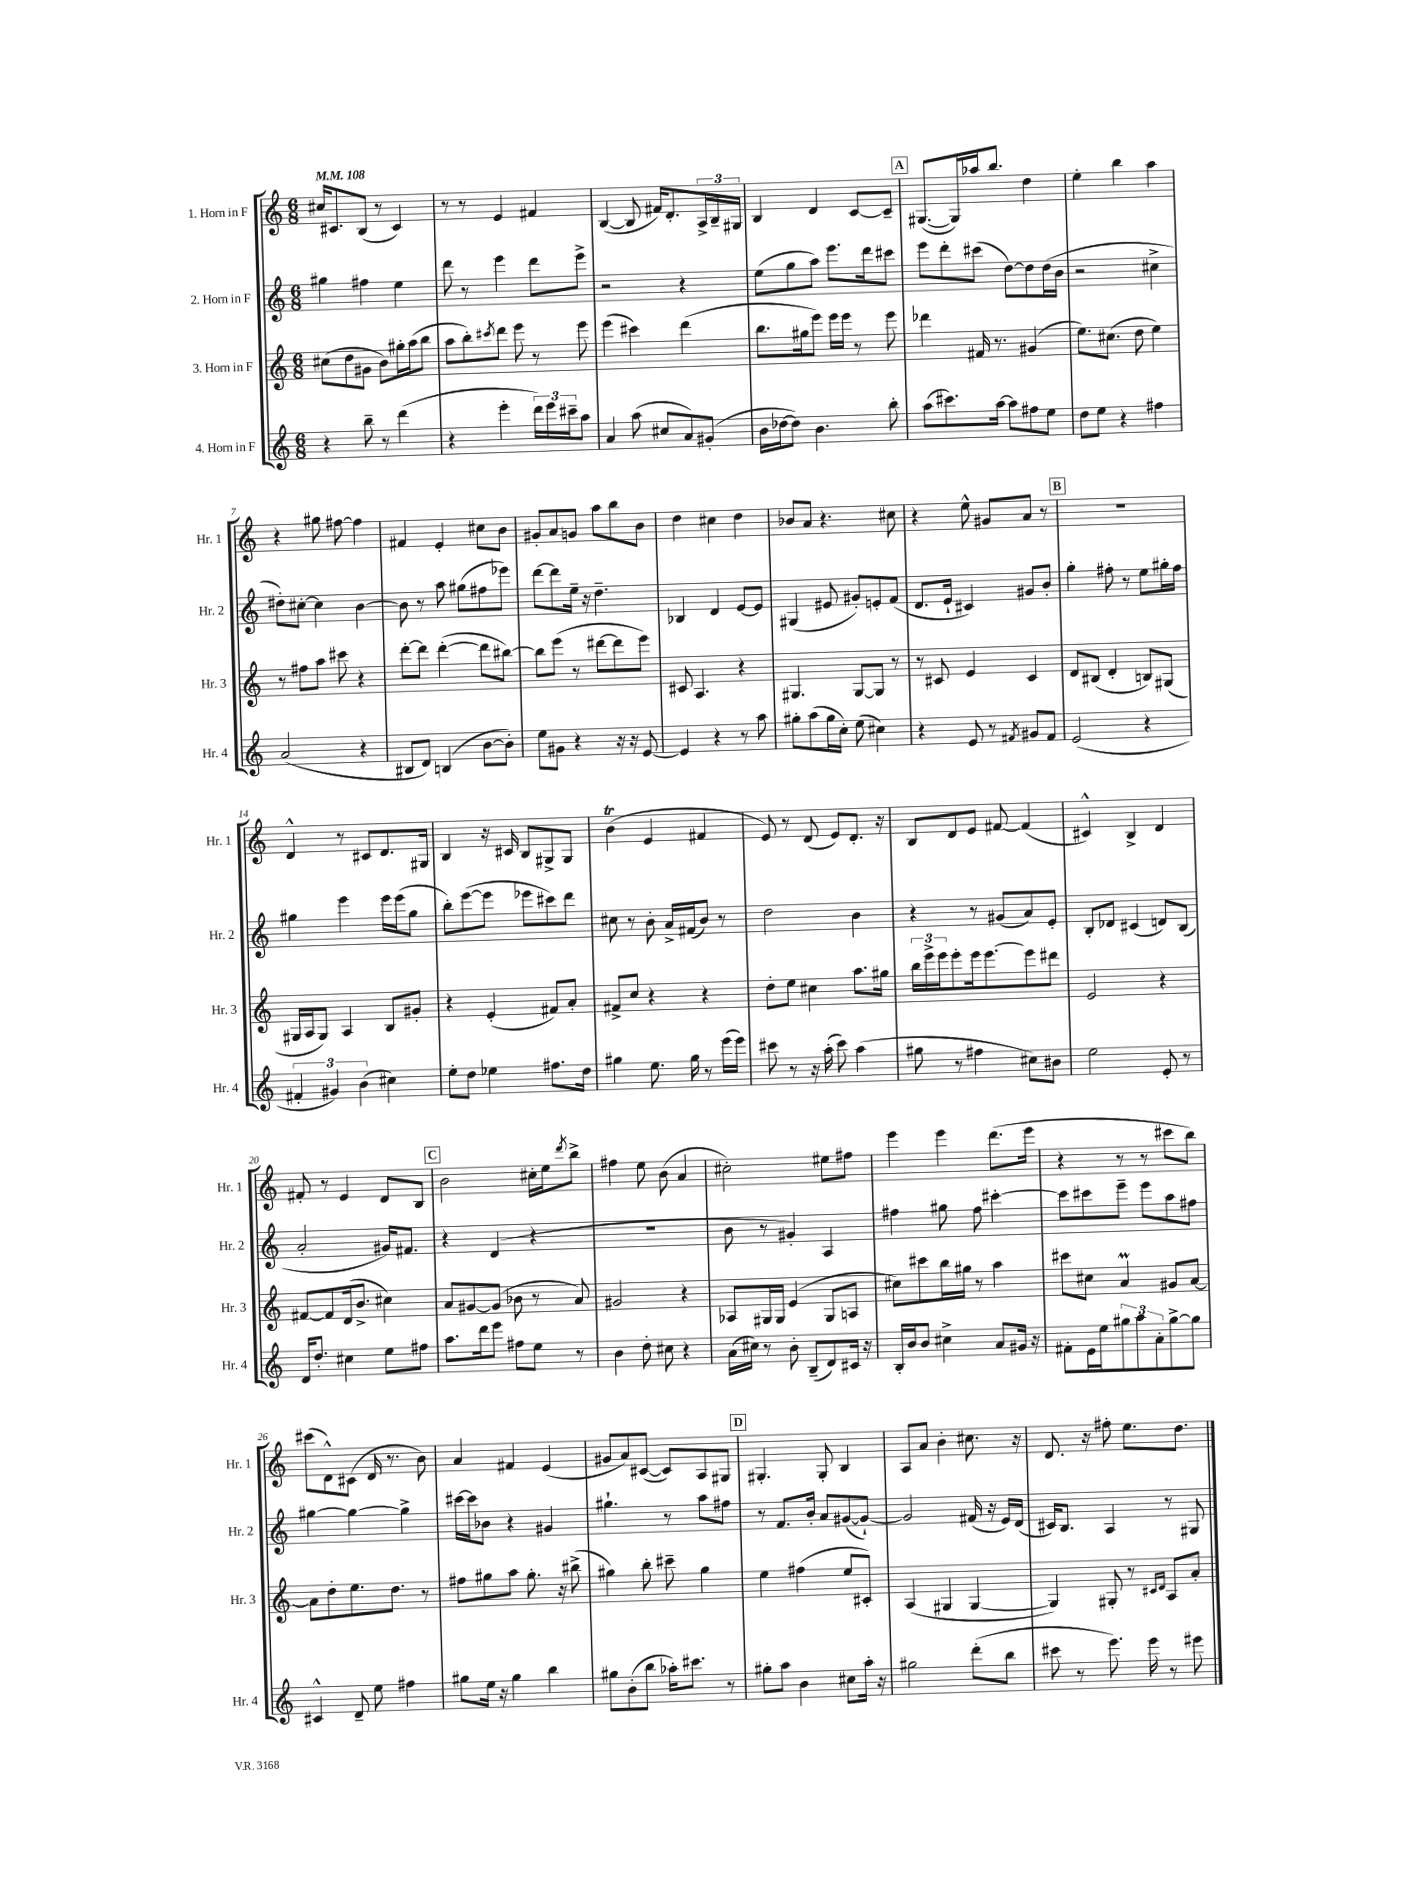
<<
\new StaffGroup <<
\new Staff = "s0" \with { instrumentName = "1. Horn in F" shortInstrumentName = "Hr. 1" } {
    \clef treble \key c \major \numericTimeSignature \time 6/8 \tempo 4 = 108
    cis''16 cis'8. b8( r8 cis'4) |
    r8 r8 e'4 fis'4 |
    b4~( b8 fis'16) d'8.-. \tuplet 3/2 { a16-> b16-- gis16 } |
    b4 d'4 c'8~ c'8-- |
    \mark \markup { \box "A" } gis8.~( gis16) aes''16 b''8. d''4 |
    e''4-. b''4 a''4 |
    r4 gis''8 fis''8~ fis''4 |
    fis'4 e'4-. cis''8 b'8 |
    gis'8-. a'8 g'8 a''8 b''8 b'8 |
    d''4 cis''4 d''4 |
    bes'8 a'8 r4. cis''8 |
    r4 e''8-^ gis'8 a'8 r8 |
    \mark \markup { \box "B" } R2. |
    d'4-^ r8 cis'8 d'8. gis16 |
    b4 r16 cis'16 b8 gis8-> gis8 |
    b'4\trill( e'4 fis'4 |
    e'8) r8 d'8( e'8) d'8.-. r16 |
    b8 d'8 e'8 fis'8~ fis'4( |
    cis'4-^) b4-> d'4 |
    fis'8-. r8 e'4 d'8 b8 |
    \mark \markup { \box "C" } b'2 cis''16-. e''16 \acciaccatura { d'''8 } b''8-> |
    fis''4 e''8 b'8( a'4 |
    cis''2-.) eis''8 fis''8 |
    e'''4 e'''4 d'''8.( e'''16 |
    r4 r8 r8 cis'''8 b''8) |
    cis'''8( d'8-^) cis'8( d'16 r8. b'8) |
    a'4 fis'4 e'4( |
    gis'8 a'8) cis'8~( cis'8) a8 gis8 |
    \mark \markup { \box "D" } gis4.-. gis8-. b4 |
    a8 a'8 b'4-. cis''8. r16 |
    d'8. r16 fis''8-. e''8. d''8. \bar "|." |
}
\new Staff = "s1" \with { instrumentName = "2. Horn in F" shortInstrumentName = "Hr. 2" } {
    \clef treble \key c \major \numericTimeSignature \time 6/8
    gis''4 fis''4 e''4 |
    d'''8 r8 e'''4 d'''8 e'''8-> |
    r2 r4 |
    e''8( g''8 a''8) e'''8. d'''16 cis'''8 |
    \mark \markup { \box "A" } e'''8 d'''8-. cis'''8( d''8~) d''8 d''16( b'16 |
    r2 cis''4-> |
    dis''8-.) cis''8~-. cis''4 b'4~ |
    b'8 r8 a''8 gis''8( fis''8 ees'''8) |
    d'''8~ d'''8 e''16-- r16 d''4.-- |
    bes4 d'4 e'8~ e'8 |
    gis4( eis'8 gis'8-.) e'8-. f'8( |
    d'8. e'16-! cis'4) gis'8 b'8-. |
    \mark \markup { \box "B" } g''4-. fis''8-. r8 e''8 gis''16-. fis''16 |
    gis''4 e'''4 e'''16 e'''16( gis''8 |
    b''8-.) e'''8~( e'''8 ees'''8 cis'''8) d'''8 |
    cis''8 r8 b'8-. a'16-> fis'16( b'8) r8 |
    d''2 b'4 |
    r4 r8 gis'8( a'8) e'8-. |
    b8-. des'8 cis'4( d'8) b8( |
    a'2-. gis'16) fis'8. |
    \mark \markup { \box "C" } r4 d'4( r4 |
    R2. |
    b'8 r8 gis'4-.) a4 |
    fis''4 gis''8 fis''8 cis'''4~-. |
    cis'''8 cis'''8 e'''8-- e'''8 a''8 fis''8 |
    gis''4~ gis''4~ gis''4-> |
    cis'''16~ cis'''16 bes'8 r4 gis'4 |
    gis''4.-! r8 a''8 fis''8 |
    \mark \markup { \box "D" } r8 f'8. b'16-. a'8 gis'8~( gis'8~-!) |
    gis'2 fis'16( r16 e'16) d'16( |
    cis'16) b8. a4 r8 gis8 \bar "|." |
}
\new Staff = "s2" \with { instrumentName = "3. Horn in F" shortInstrumentName = "Hr. 3" } {
    \clef treble \key c \major \numericTimeSignature \time 6/8
    cis''8( d''8 gis'8 b'8) gis''16-. a''16( b''8 |
    a''8 b''8-.) \acciaccatura { cis'''8 } d'''8 e'''8 r8 e'''8 |
    e'''4( cis'''4) d'''4( |
    b''8. gis''16 e'''8) e'''16 e'''16 r8 e'''8 |
    \mark \markup { \box "A" } des'''4 fis'16 r8. gis'4( |
    e''8.) cis''8.( d''8 e''4) |
    r8 fis''8 a''8 cis'''8 r4 |
    d'''8~-. d'''8 d'''4~-.( d'''8 bis''8~) |
    bis''8 e'''8( r8 dis'''8~ dis'''8 e'''8) |
    cis'8 a4. r4 |
    gis4. gis8~ gis8 r8 |
    r8 cis'8 e'4 cis'4 |
    \mark \markup { \box "B" } d'8 bis8( d'4-. b8) gis8( |
    gis16 a16 gis8) a4 b8 gis'8-. |
    r4 e'4-.( fis'8) a'8-. |
    fis'8-> c''8 r4 r4 |
    d''8-. e''8 cis''4 a''8. gis''16 |
    \tuplet 3/2 { b''16 e'''16-> e'''16 } e'''8-. e'''16 e'''8.~ e'''8 dis'''8 |
    e'2 r4 |
    fis'8~ fis'8 d'16( b'8.-> cis''4) |
    \mark \markup { \box "C" } a'8 gis'8~ gis'8( bes'8 r8 a'8) |
    gis'2 r4 |
    aes8 gis16 gis16 e'4( gis8 a8 |
    cis''8) cis'''8 b''16 gis''16 r8 a''4 |
    cis'''8 cis''8 a'4\prall gis'8 a'8~ |
    a'8 d''8-. e''8. d''8. r8 |
    fis''8 gis''8 a''8 gis''8.-. r16 bis''8->( |
    gis''4) b''8-. cis'''8-- gis''4 |
    \mark \markup { \box "D" } e''4 fis''4( e''8 cis'8-.) |
    a4( gis4 gis4~ |
    gis4) gis8-. r8 \grace { cis'16 d'16 } a8 a'8-. \bar "|." |
}
\new Staff = "s3" \with { instrumentName = "4. Horn in F" shortInstrumentName = "Hr. 4" } {
    \clef treble \key c \major \numericTimeSignature \time 6/8
    r4 b''8-- r8 d'''4( |
    r4 e'''4-. \tuplet 3/2 { d'''16) e'''16 cis'''16-- } a''8 |
    a'4 a''8( cis''8 a'8) gis'8-.( |
    b'16 des''16~ des''8) b'4. b''8-. |
    \mark \markup { \box "A" } a''8( cis'''8.) a''16~ a''8 fis''8 e''8 |
    d''8 e''8 r4 fis''4 |
    a'2( r4 |
    bis8 d'8) b4( b'8~ b'8-.) |
    e''8 gis'8 r4 r16 r16 e'8~ |
    e'4 r4 r8 a''8 |
    gis''8-. a''8( gis''16 c''16-.) e''8( cis''4) |
    r4 e'8 r8 \acciaccatura { fis'8 } gis'8 fis'8 |
    \mark \markup { \box "B" } e'2( r4 |
    \tuplet 3/2 { fis'4-. gis'4) b'4( } cis''4) |
    e''8-. d''8 ees''4 fis''8. d''16 |
    gis''4 e''8. gis''16 r8 e'''16( e'''16) |
    cis'''8 r8 r16 a''16-.( cis'''8) a''4( |
    gis''8 r8 fis''4 cis''8) bis'8 |
    e''2 e'8-. r8 |
    d'16 d''8.-. cis''4 e''8 fis''8 |
    \mark \markup { \box "C" } a''8. d'''16 e'''8 fis''8 e''8 r8 |
    b'4 d''8-. cis''8 r4 |
    a'16( cis''16) r8 b'8-. b8--( d'8) cis'16 r16 |
    b16-. b'16 b'8 cis''4-> a'8 gis'16 r16 |
    fis'8-. e'16 e''16 \tuplet 3/2 { gis''8 a''8 a'8-. } gis''8~-> gis''8 |
    cis'4-^ d'8-- e''8 fis''4 |
    gis''8 e''16 r16 gis''4 b''4 |
    gis''8 b'8-.( b''8 aes''16-.) cis'''8. r8 |
    \mark \markup { \box "D" } gis''8-. a''8 b'4 cis''8 a''16-. r16 |
    gis''2 d'''8-.( b''8 |
    cis'''8 r8 e'''8.) e'''16 r8 eis'''8 \bar "|." |
}
>>
>>
